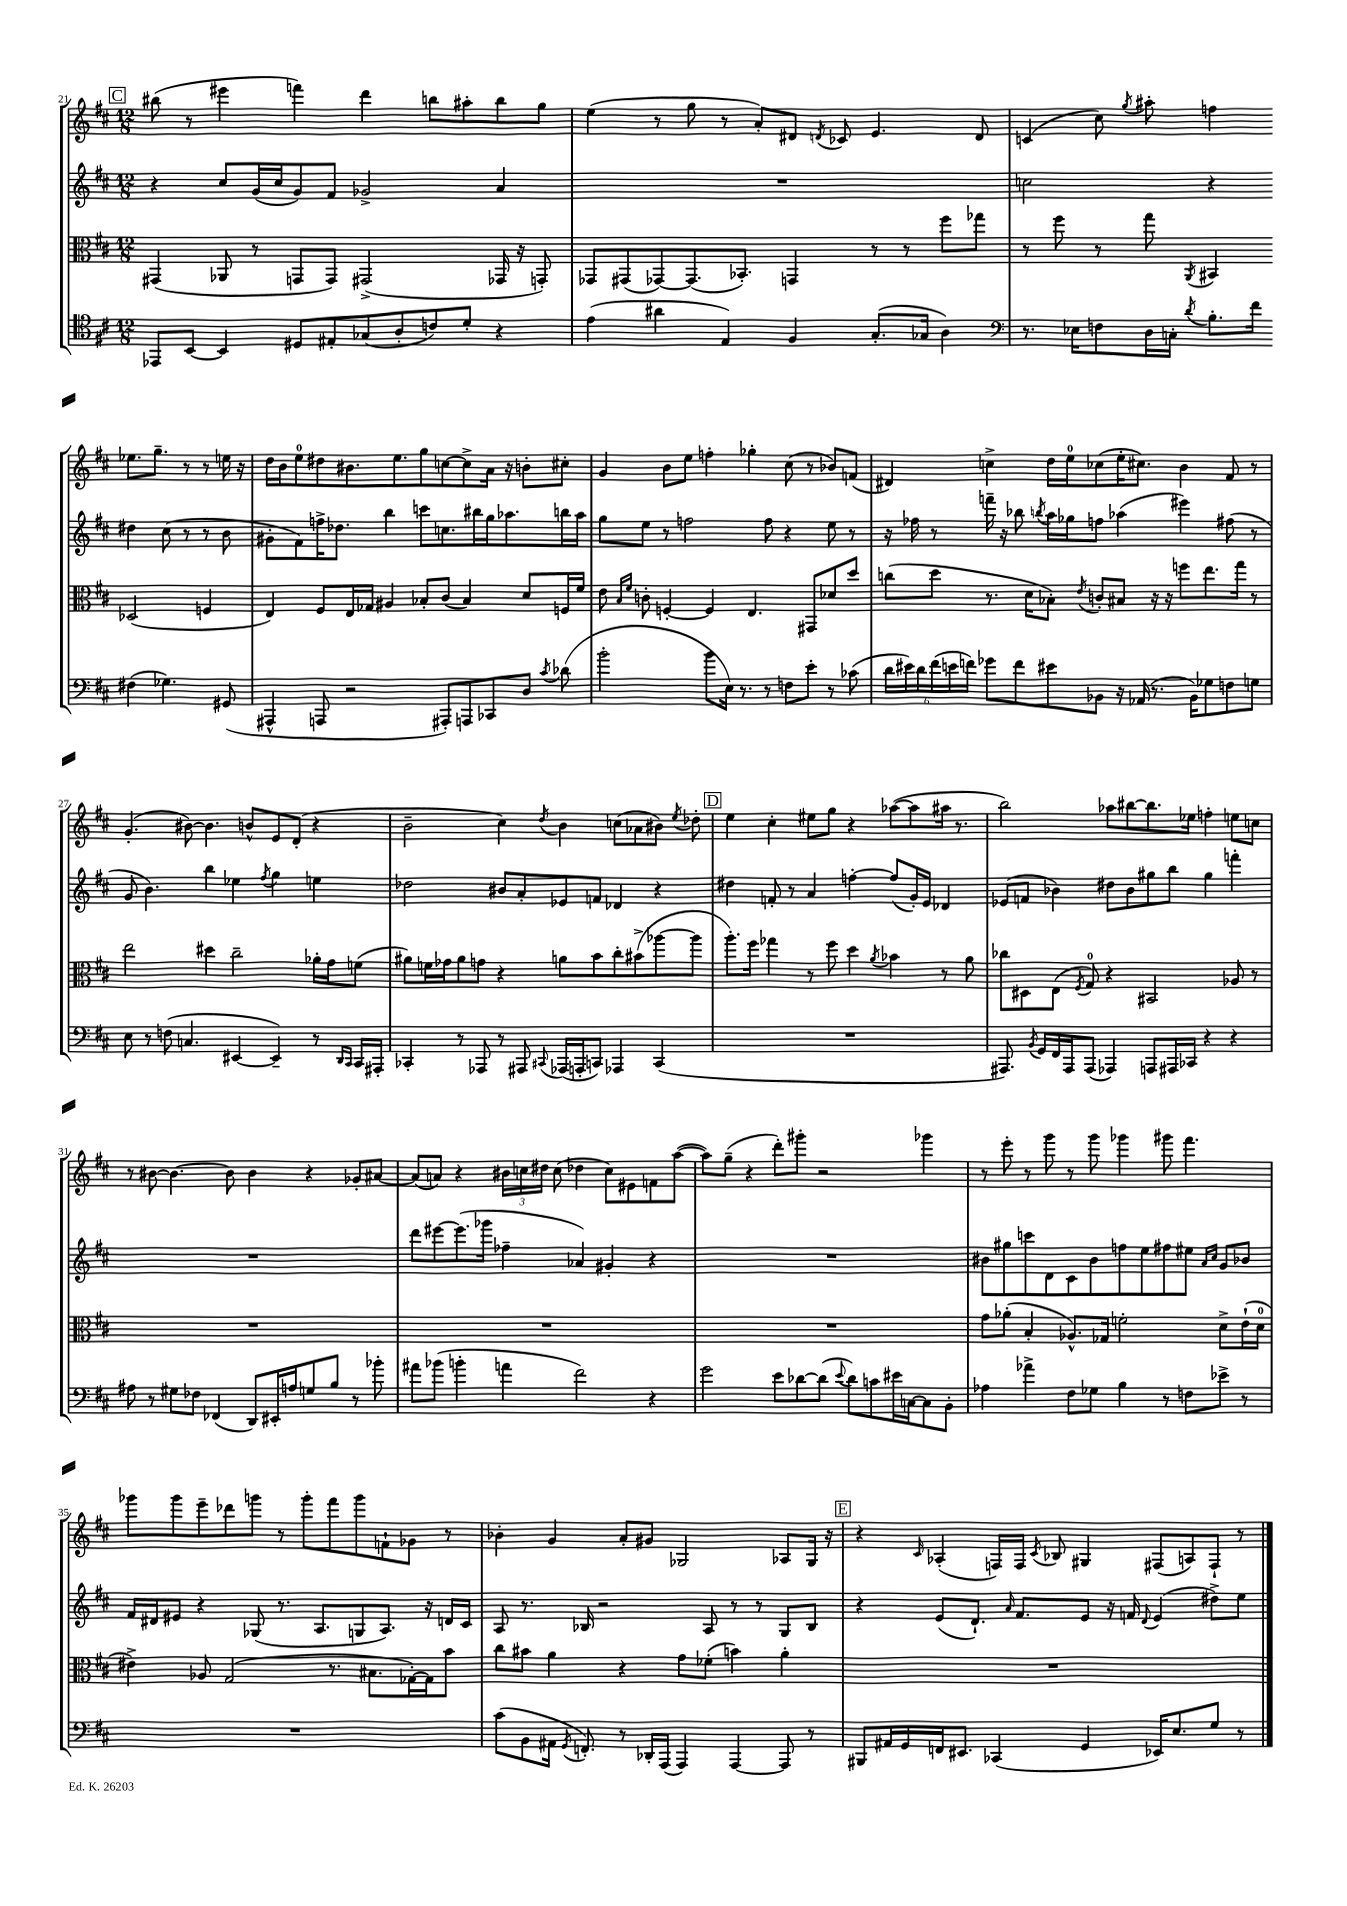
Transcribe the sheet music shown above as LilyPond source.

<<
\new StaffGroup <<
\new Staff = "s0" {
    \clef treble \key d \major \numericTimeSignature \time 12/8
    \autoBeamOff \mark \markup { \box "C" } bis''8( r8 eis'''4 f'''4) d'''4 b''8[ ais''8-. b''8 g''8] |
    e''4( r8 g''8 r8 a'8[-.) dis'8] \acciaccatura { d'8 } ces'8 e'4. d'8 |
    c'4( cis''8) \acciaccatura { g''8 } ais''8-. f''4 ees''8.[ g''8.]-- r8 r8 e''16 r16 |
    d''16[ b'16 e''8-0 dis''8 bis'8. e''8. g''8 c''8~ c''8-> a'16] r16 b'8[-. cis''8]-. |
    g'4 b'8[ e''8] f''4-. ges''4-. cis''8( r8 bes'8[) f'8]( |
    dis'4) c''4-> d''16[ e''16-0 ces''8( e''16-. cis''8.]) b'4 fis'8 r8 |
    g'4.-.( bis'8~) bis'4. b'8[-^ e'8 d'8]-.( r4 |
    b'2-- cis''4) \acciaccatura { d''8 } b'4 c''8[( aes'8 bis'8]) \acciaccatura { e''8 } des''8-. |
    \mark \markup { \box "D" } e''4 cis''4-. eis''8[ g''8] r4 aes''8[~( aes''8 ais''16] r8. |
    b''2) aes''8[ bis''8~ bis''8. ees''16] f''4-. e''8[ c''8] |
    r8 bis'8~ bis'4.~ bis'8 bis'4 r4 ges'8[-. ais'8]~ |
    ais'8[( a'8]) r4 \tuplet 3/2 { bis'16[ c''16 dis''16] } c''8( des''4 c''8[) eis'8 f'8 a''8]~( |
    a''8[) g''8]--( r4 d'''8[-.) gis'''8]-. r2 ges'''4 |
    r8 e'''8-. r8 g'''8 r8 g'''8 ges'''4 gis'''8 fis'''4. |
    ges'''8[ ges'''8 e'''8-- des'''8 g'''8] r8 g'''8[-. fis'''8 g'''8 f'8-! ges'8] r8 |
    bes'4-. g'4 a'8[-. gis'8] ges2 aes8[ ges16] r16 |
    \mark \markup { \box "E" } r4 \grace { cis'16 } aes4-.( f16[) f16] \acciaccatura { cis'8 } bes8 gis4 fis8[( a8) fis8]-! r8 \bar "|." |
}
\new Staff = "s1" {
    \clef treble \key d \major \numericTimeSignature \time 12/8
    \autoBeamOff \mark \markup { \box "C" } r4 cis''8[ g'16( cis''16 g'8) fis'8] ges'2-> a'4 |
    R1. |
    c''2 r4 dis''4 c''8( r8 r8 b'8 |
    gis'8[-. fis'8) f''16-> des''8.] b''4 c'''8[ c''8. bis''16 g''16 aes''8. b''16 aes''16] |
    g''8[ e''8] r8 f''2 f''8 r4 e''8 r8 |
    r16 fes''16 r8 f'''16-- r16 bes''8 \acciaccatura { b''8 } a''16[ ges''16 f''8] aes''4( eis'''4) fis''8( r8 |
    g'8 b'4.) b''4 ees''4 \acciaccatura { fis''8 } g''4 e''4 |
    des''2 bis'8[ a'8-. ees'8 f'8] des'4 r4 |
    \mark \markup { \box "D" } dis''4 f'8-. r8 a'4 f''4~-. f''8[( g'16-.) e'16] des'4 |
    ees'8[( f'8] bes'4) dis''8[ bes'8 gis''8 b''8] gis''4 f'''4-. |
    R1. |
    d'''8[ eis'''8~ eis'''8.( ges'''16] fes''4-- aes'4) gis'4-. r4 |
    R1. |
    bis'8[ gis''8 c'''8 d'8 cis'8 bis'8 f''8 e''8 fis''8 eis''8] \grace { a'16[ cis''16] } g'8[ bes'8] |
    fis'16[ dis'16 eis'8] r4 ges8( r8. a8.[ g8 a8.]) r16 d'16[ cis'16] |
    a8 r8. bes16 r2 a8 r8 r8 g8[ bes8] |
    \mark \markup { \box "E" } r4 e'8[( d'8.]-!) \grace { a'16 } fis'8.[ e'8] r16 f'16 \appoggiatura { d'8 } e'4( dis''8[->) e''8] \bar "|." |
}
\new Staff = "s2" {
    \clef alto \key d \major \numericTimeSignature \time 12/8
    \autoBeamOff \mark \markup { \box "C" } gis,4( aes,8 r8 g,8[ g,8]) gis,2->( ges,16 r16 g,8-.) |
    ges,8[ gis,8( ges,8~) ges,8.( bes,8.]-.) g,4 r8 r8 fis''8[ ges''8] |
    r8 fis''8 r8 g''8 \acciaccatura { a,8 } bis,4 des2( f4 |
    e4) fis8[ e16 ges16] ais4 bes8[-. cis'8]( bes4) d'8[ f16 fis'16] |
    e'8 \grace { b16[ fis'16] } c'8-. f4~-. f4 e4. gis,8[ des'8 d''8] |
    c''8[( d''8] r8. d'16[ bes8]-.) \acciaccatura { e'8 } c'8[-. bis8] r16 r16 f''8[ e''8. g''16] r8 |
    e''2 dis''4 cis''2-- aes'16[-. g'16 f'8]( |
    ais'8[) f'16 ges'16 ais'8 g'8] r4 a'8[ b'8 cis''8-. bis'8->( aes''8~ aes''8] |
    \mark \markup { \box "D" } a''8.[-.) fis''16] ges''4 r8 fis''8 d''4 \acciaccatura { a'8 } bes'4 r8 a'8 |
    ces''8[ dis8 e8]( \acciaccatura { fis8 } g8-0) r4 bis,2 aes8 r8 |
    R1. |
    R1. |
    R1. |
    g'8[ aes'8]-.( b4-. aes8.[-^) ges16] f'2-. d'8[-> e'16-!( d'16]-0 |
    eis'4->) aes8 g2( r8. bis8.[ ges16~-.) ges16 b'8] |
    cis''8[ bis'8] a'4 r4 g'8[ fes'8]-.( b'4) a'4-. |
    \mark \markup { \box "E" } R1. \bar "|." |
}
\new Staff = "s3" {
    \clef tenor \key d \major \numericTimeSignature \time 12/8
    \autoBeamOff \mark \markup { \box "C" } ees,8[ b,8]~ b,4 dis8[ eis8-. ges8( a8-. c'8) d'8]-. r4 |
    e'4( ais'4 e4) fis4 g8.[-.( ges16] a4) |
    \clef bass r8. ees16[ f8 d16 c16]-. \acciaccatura { d'8 } b8.[-. fis'16] fis4( ges4.) gis,8( |
    ais,,4-^ a,,8 r2 ais,,8[-.) a,,8 ces,8 d8] \acciaccatura { cis'8 } des'8( |
    b'2-. b'8[ e16]) r8. r8 f8[ e'8]-. r8 ces'8( |
    \tuplet 6/4 { d'16[ eis'16) d'16 fis'16( e'16 f'16]) } ges'8[ f'8 eis'8 bes,8] r16 aes,16( r8. bes,16[) ges8 f8 g8] |
    e8 r8 f8( c4. eis,4~ eis,4--) r8 \grace { d,16[ cis,16] } cis,16[ ais,,16]-. |
    ces,4-. r8 aes,,8 r8 ais,,8 \appoggiatura { cis,8 } aes,,16[( a,,16-. c,8]) aes,,4 c,4( |
    \mark \markup { \box "D" } R1. |
    ais,,8.) \acciaccatura { b,8 } g,16[ fis,16 ais,,16 ais,,8]( aes,,4) a,,8[ ais,,16 ces,16] r4 r4 |
    ais8 r8 gis8[ fes8] fes,4( d,8[) eis,16-. a16 g8 b8] r8 bes'8-. |
    ais'8[ bes'8]( b'4-. a'4 fis'2) r4 |
    g'2 e'8[ des'8~ des'8]( \appoggiatura { e'8 } des'8[) c'8 eis'16 c16~ c8 b,8]-. |
    aes4 aes'4-> fis8[ ges8] b4 r8 f8[ ees'8]-> r8 |
    R1. |
    cis'8[( b,8 ais,16] \acciaccatura { g,8 } f,8.-.) r8 des,16[-. a,,16]( a,,4) a,,4~ a,,8 r8 |
    \mark \markup { \box "E" } bis,,8[ ais,16 g,16 f,16 eis,8.] ces,4( g,4 ees,16[) e8. g8] r8 \bar "|." |
}
>>
>>
\layout { \context { \Score currentBarNumber = #21 } }
